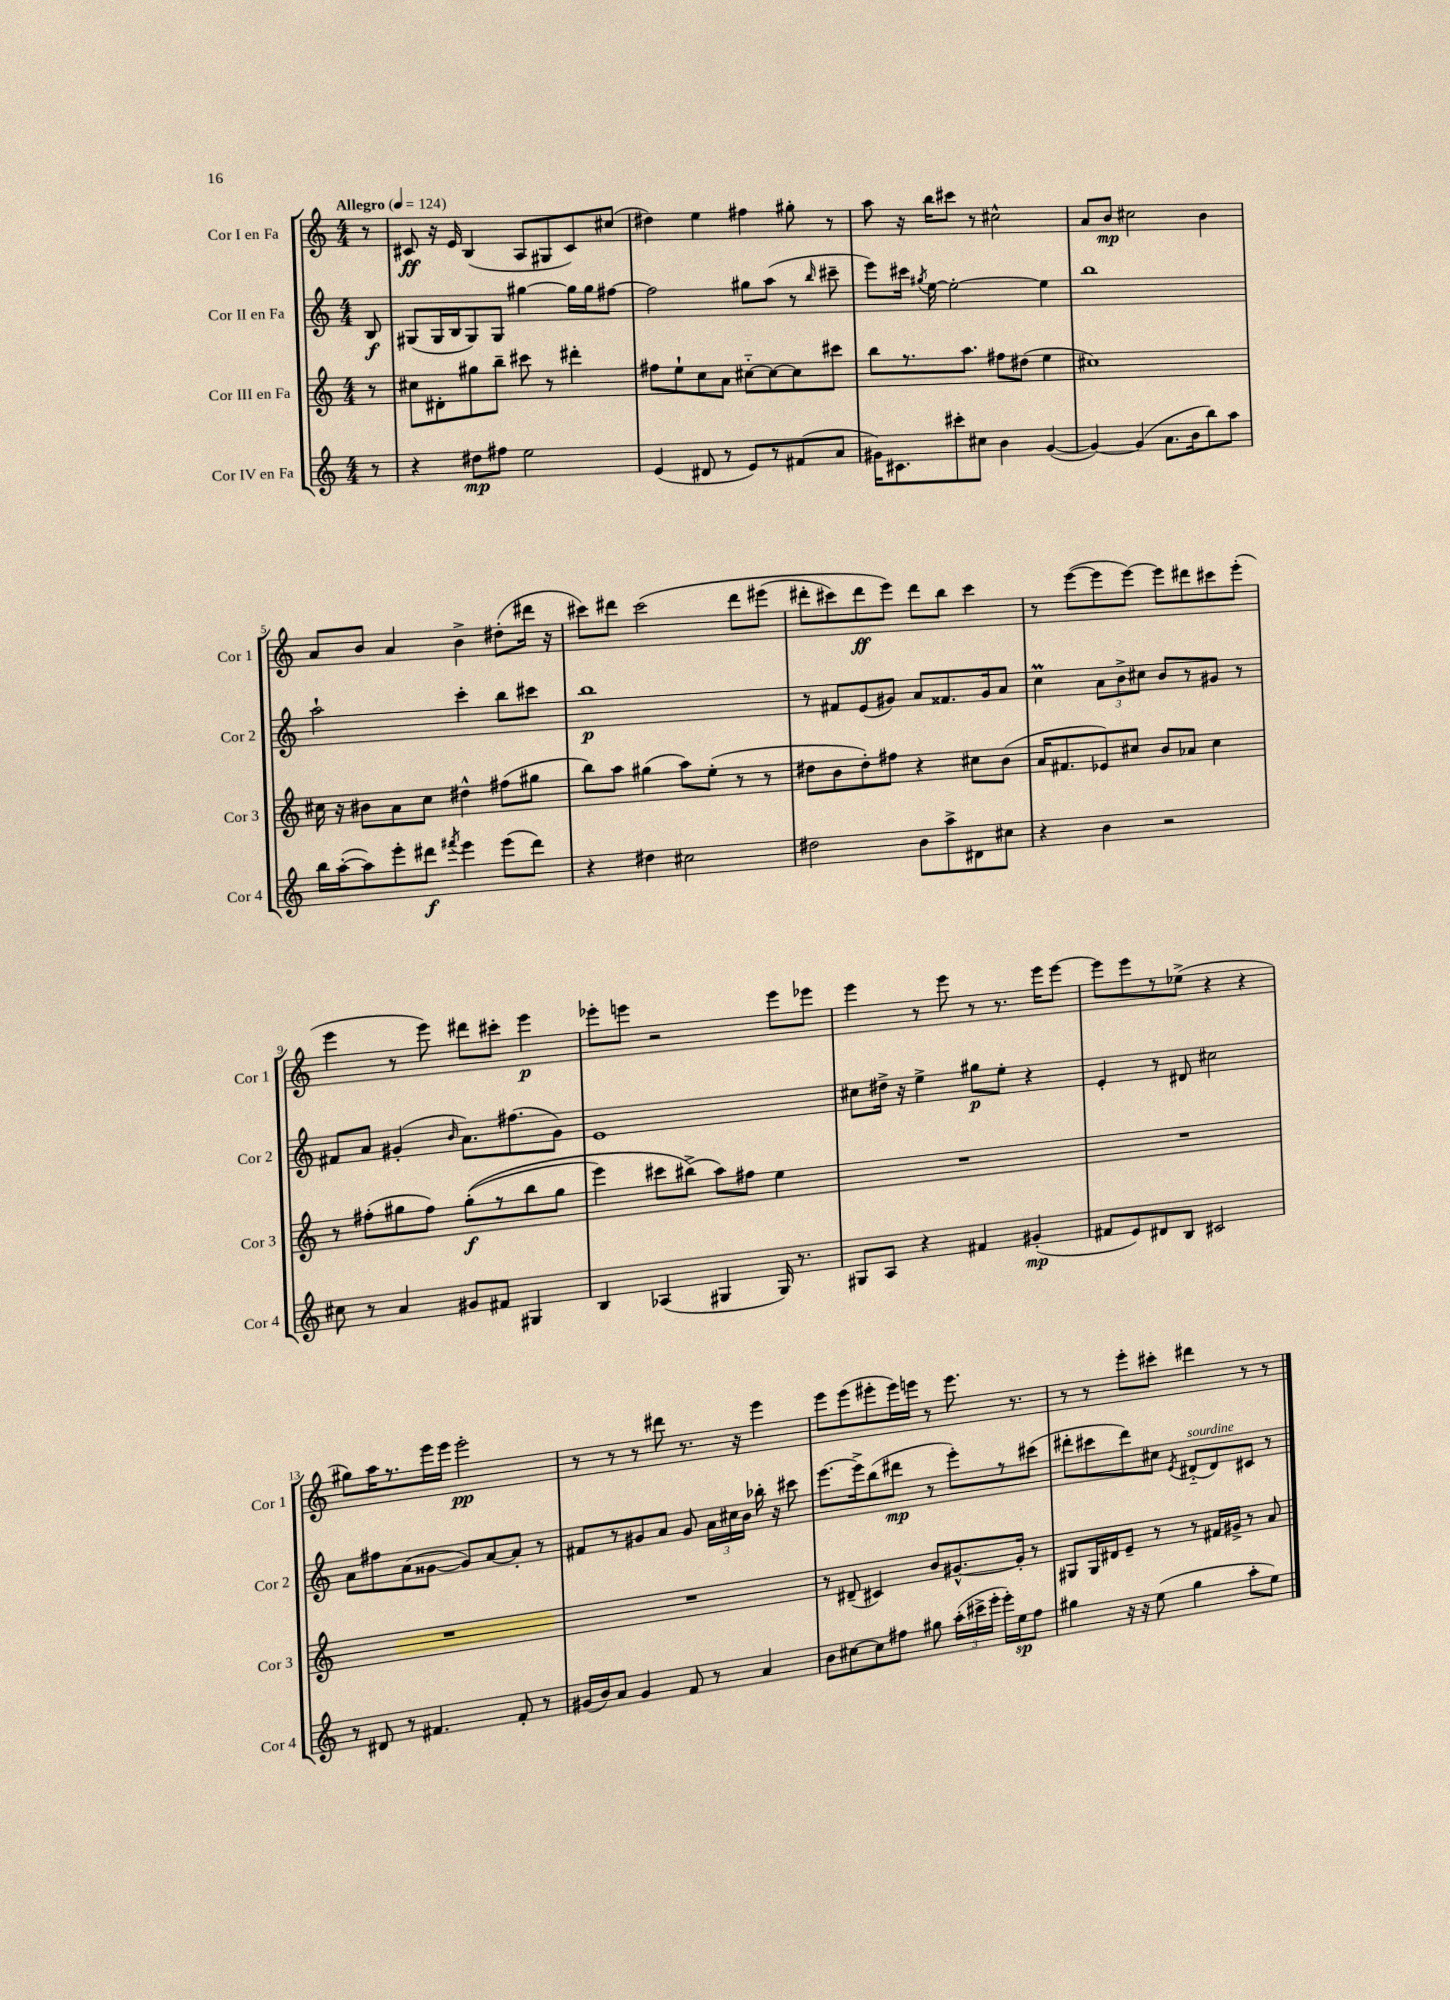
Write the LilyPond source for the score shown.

<<
\new StaffGroup <<
\new Staff = "s0" \with { instrumentName = "Cor I en Fa" shortInstrumentName = "Cor 1" } {
    \clef treble \key c \major \numericTimeSignature \time 4/4 \partial 8 \tempo "Allegro" 4 = 124
    \autoBeamOff r8 |
    cis'8\ff r16 e'16 b4( a8[ gis8 cis'8) cis''8]( |
    dis''4) e''4 fis''4 gis''8-. r8 |
    a''8 r16 b''16[ cis'''8] r8 cis''2-^ |
    a'8[ b'8]\mp cis''2 b'4 |
    a'8[ b'8] a'4 b'4-> dis''8[-.( dis'''16] r16 |
    cis'''8[) dis'''8] cis'''2\( dis'''8[ eis'''8]( |
    dis'''8[-. cis'''8) dis'''8\ff e'''8]\) dis'''8[ b''8] cis'''4 |
    r8 e'''8[~( e'''8 e'''8]~) e'''8[ dis'''8 cis'''8 e'''8]-.( |
    e'''4 r8 e'''8) dis'''8[ cis'''8]-. e'''4\p |
    ees'''8[-. e'''8] r2 e'''8[ ees'''8] |
    e'''4 r8 e'''8 r8 r8. e'''16[ e'''8]~ |
    e'''8[ e'''8 r8 ees''8]->( r4 r4 |
    gis''8[) a''16 r8. e'''16 e'''16] e'''2-.\pp |
    r8 r8 r8 dis'''8 r8. r16 e'''4 |
    e'''8[ e'''8( eis'''8-. eis'''16) e'''16] r8 e'''8. r8. |
    r8 r8 e'''8[-. cis'''8]-. dis'''4 r8 r8 \bar "|." |
}
\new Staff = "s1" \with { instrumentName = "Cor II en Fa" shortInstrumentName = "Cor 2" } {
    \clef treble \key c \major \numericTimeSignature \time 4/4 \partial 8
    \autoBeamOff b8\f |
    gis8[( gis16 b16 gis8) gis8] gis''4~ gis''16[ gis''16 fis''8]~ |
    fis''2 gis''8[ a''8]( r8 \grace { b''16 } cis'''8-- |
    e'''8[) cis'''16] \acciaccatura { gis''8 } e''16~ e''2~-. e''4 |
    b''1 |
    a''2-! c'''4-. b''8[ cis'''8] |
    b''1\p |
    r8 fis'8[ e'8( gis'8]) a'8[ fisis'8. gis'16 a'8] |
    c''4\prall \tuplet 3/2 { a'8[ b'8-> cis''8] } b'8[ r8 gis'8] r8 |
    fis'8[ a'8] gis'4-.( \grace { b'16 } a'8.[) fis''8.( gis'8]) |
    e'1 |
    cis''8[ dis''16]-> r16 e''4-> gis''8[\p e''8]-. r4 |
    e'4-. r8 dis'8 cis''2 |
    a'8[ fis''8 a'8( gisis'8]~ gisis'8[) a'8~ a'8]-. r8 |
    fis'8[ r8 gis'8 a'8] gis'8 \tuplet 3/2 { a'16[ cis''16 b'16] } bes''16-. r16 cis'''8 |
    e'''8.[~ e'''16-> b''8( dis'''8]\mp r8 e'''8[-.) r8 cis'''8]( |
    dis'''8[-. cis'''8 dis'''8) cis''8] \acciaccatura { e'8 } dis'8[-_^\markup { \italic "sourdine" }( dis'8) cis'8] r8 \bar "|." |
}
\new Staff = "s2" \with { instrumentName = "Cor III en Fa" shortInstrumentName = "Cor 3" } {
    \clef treble \key c \major \numericTimeSignature \time 4/4 \partial 8
    \autoBeamOff r8 |
    cis''8[ dis'8-. gis''8 b''8]-- cis'''8 r8 dis'''4-. |
    fis''8[ e''8-! c''8 a'8] cis''8[~-_ cis''8~ cis''8 cis'''8] |
    b''8[ r8. a''8.] fis''8[ dis''8]( e''4 |
    cis''1) |
    cis''16 r16 bis'8[ a'8 cis''8] dis''4-^ fis''8[( gis''8] |
    b''8[) a''8] gis''4( a''8[) e''8]-.( r8 r8 |
    dis''8[ b'8 dis''8-.) fis''8] r4 cis''8[ b'8]( |
    a'16[ fis'8. ees'8) cis''8] b'8[ aes'8] cis''4 |
    r8 fis''8[-.( gis''8 fis''8]) gis''8[-.\f(\( r8 b''8 gis''8] |
    e'''4) cis'''8[ bis''8]->(\) a''8[) fis''8] e''4 |
    R1 |
    R1 |
    R1 |
    R1 |
    r8 dis'8--( cis'4) b'8[ gis'8.~-^ gis'16]-. r8 |
    gis8[ gis16 dis'16 e'8]-- r8 r8 fis'16[ gis'16]-> r8 a'8 \bar "|." |
}
\new Staff = "s3" \with { instrumentName = "Cor IV en Fa" shortInstrumentName = "Cor 4" } {
    \clef treble \key c \major \numericTimeSignature \time 4/4 \partial 8
    \autoBeamOff r8 |
    r4 dis''8[\mp fis''8] e''2 |
    e'4( dis'8 r8 e'8[) r8 fis'8( a'8] |
    gis'16[) cis'8. cis'''8-. cis''8] b'4 gis'4~( |
    gis'4~) gis'4( a'8.[ b'16 b''8) a''8] |
    b''16[ a''16~-.( a''8) e'''8-. dis'''8]\f \acciaccatura { fis'''8 } e'''4 e'''8[( dis'''8]) |
    r4 dis''4 cis''2 |
    dis''2 b'8[ a''8-> dis'8 cis''8] |
    r4 b'4 r2 |
    cis''8 r8 a'4 gis'8[ fis'8] gis4 |
    b4 aes4( gis4 gis16) r8. |
    gis8[ a8] r4 fis'4 gis'4-.\mp( |
    fis'8[ e'8) dis'8 b8] cis'2 |
    r8 dis'8 r8 fis'4. fis'8-. r8 |
    gis'16[( b'16) a'8] gis'4 f'8 r8 a'4 |
    b'8[ cis''8~ cis''8 fis''8] gis''8 \tuplet 3/2 { a''16[-.( cis'''16-> e'''16]-. } e'''16[-.) e''16\sp fis''8] |
    gis''4 r16 r16 e''8( gis''4 a''8[-. e''8]) \bar "|." |
}
>>
>>
